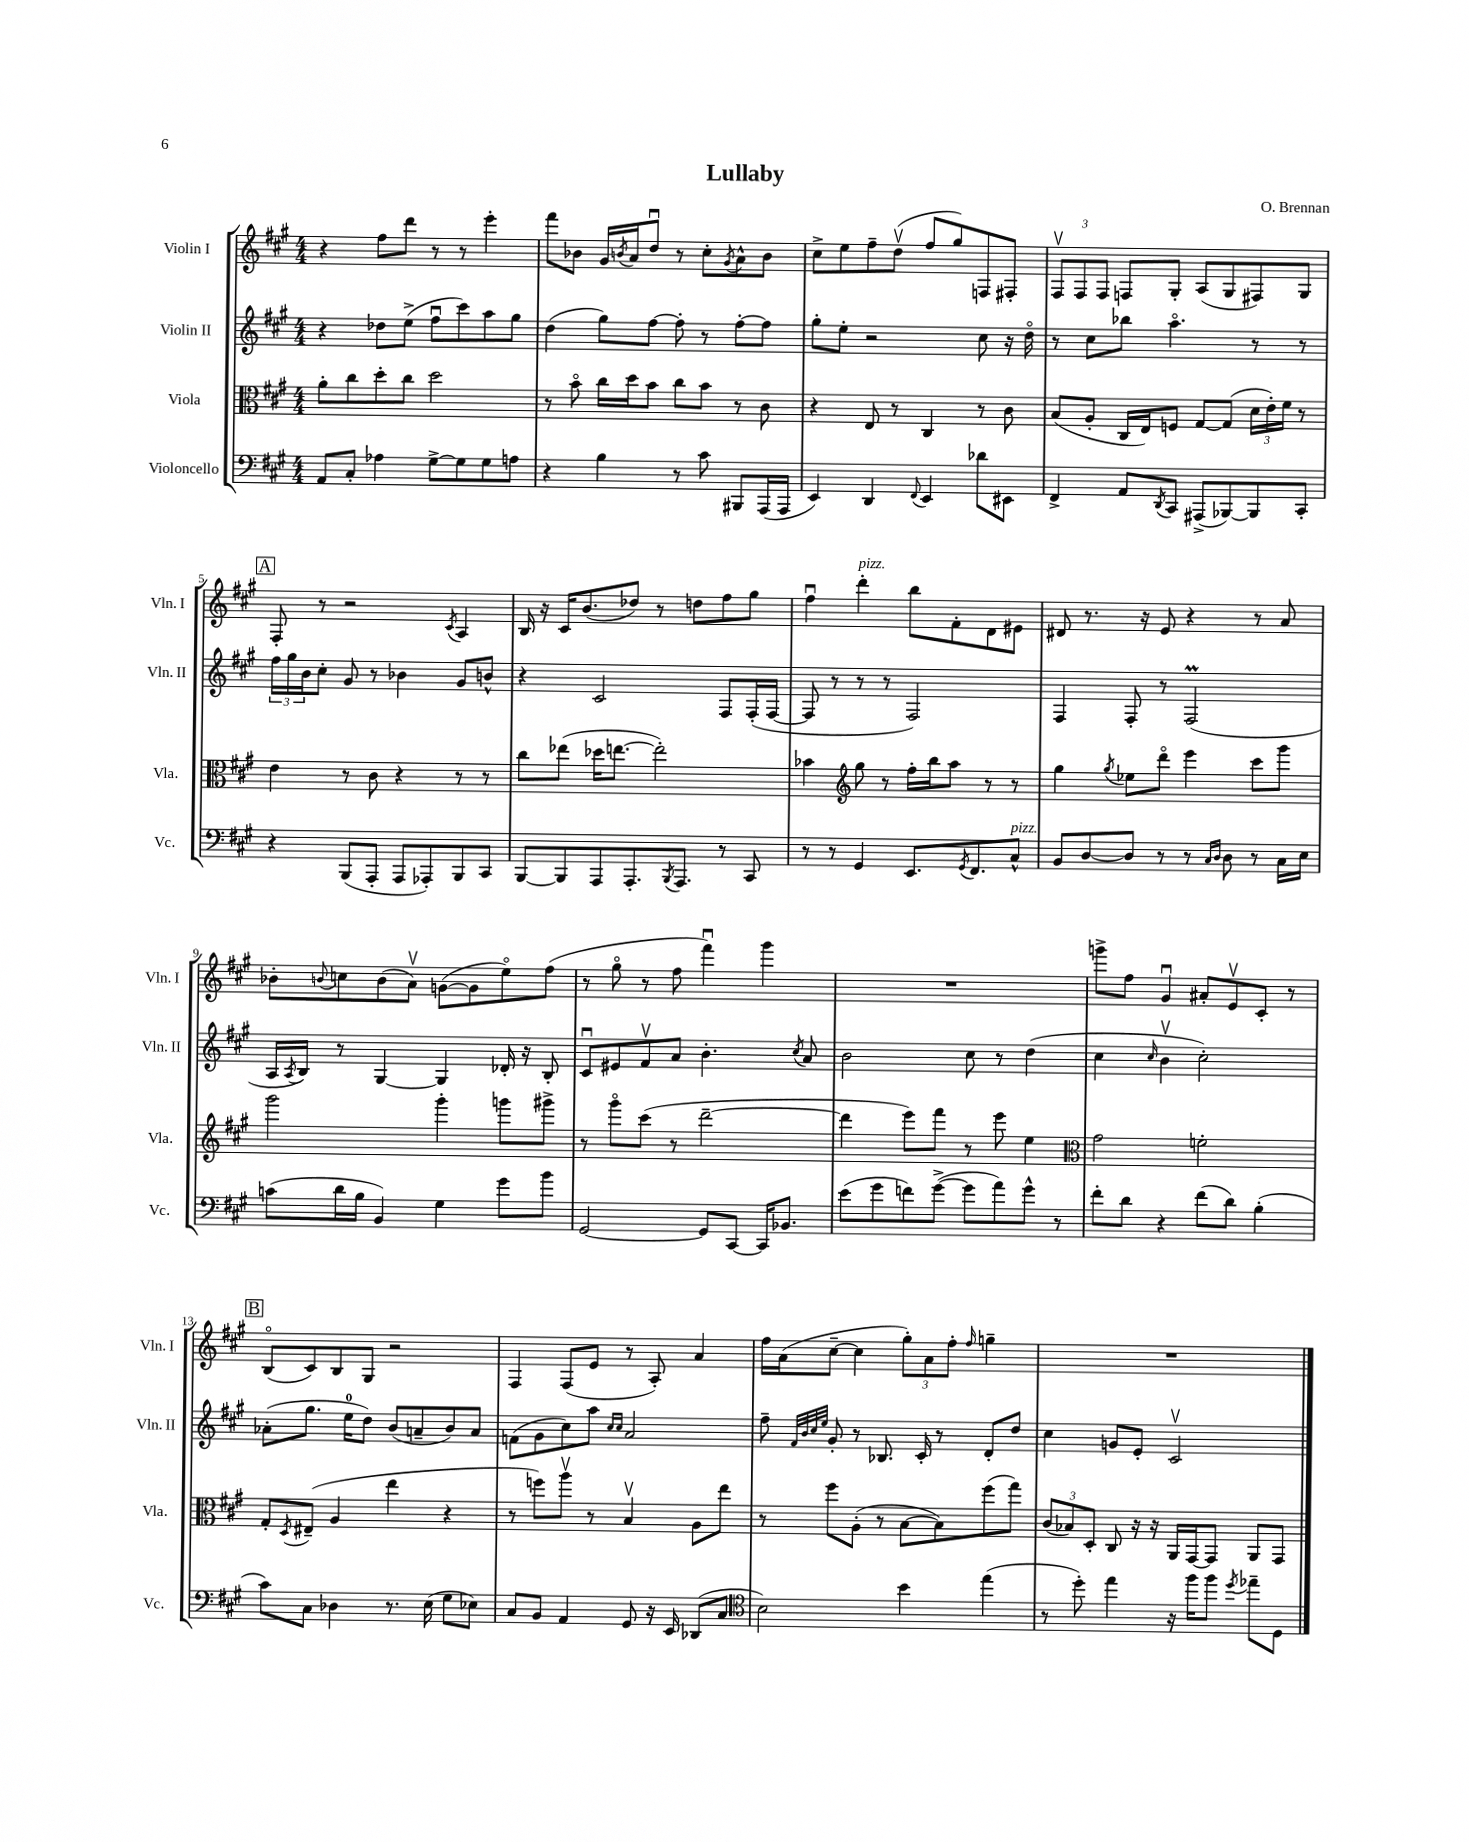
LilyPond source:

\header { title = "Lullaby" composer = "O. Brennan" }
<<
\new StaffGroup <<
\new Staff = "s0" \with { instrumentName = "Violin I" shortInstrumentName = "Vln. I" } {
    \clef treble \key a \major \numericTimeSignature \time 4/4
    r4 fis''8 d'''8 r8 r8 e'''4-. |
    fis'''8 bes'8 gis'16 \acciaccatura { b'8 } a'16 d''8\downbow r8 cis''8-. \acciaccatura { gis'8 } a'8-^ b'8 |
    cis''8-> e''8 fis''8-- d''8\upbow( fis''8 gis''8) f8 fis8-. |
    \tuplet 3/2 { fis8\upbow fis8 fis8 } f8 gis8-. a8( gis8 fis8) gis8 |
    \mark \markup { \box "A" } fis8-. r8 r2 \acciaccatura { cis'8 } a4 |
    b16 r16 cis'16 b'8.( des''8) r8 d''8 fis''8 gis''8 |
    fis''4\downbow d'''4-.^\markup { \italic "pizz." } b''8 fis'8-. d'8 eis'8 |
    dis'8 r8. r16 e'8 r4 r8 a'8 |
    bes'8-. \appoggiatura { b'8 } c''8 b'8( a'8\upbow) g'8~( g'8 e''8\flageolet) fis''8( |
    r8 gis''8\flageolet r8 fis''8 fis'''4\downbow) gis'''4 |
    R1 |
    g'''8-> fis''8 gis'4\downbow ais'8-. e'8\upbow cis'8-. r8 |
    \mark \markup { \box "B" } b8\flageolet( cis'8) b8 gis8 r2 |
    fis4 fis8( e'8 r8 a8-.) a'4 |
    fis''16 a'16( cis''8~-- cis''4 \tuplet 3/2 { gis''8-.) a'8 fis''8-. } \grace { fis''16 } g''4-- |
    R1 \bar "|." |
}
\new Staff = "s1" \with { instrumentName = "Violin II" shortInstrumentName = "Vln. II" } {
    \clef treble \key a \major \numericTimeSignature \time 4/4
    r4 des''8 e''8->( fis''8\downbow cis'''8) a''8 gis''8 |
    d''4( gis''8) fis''8~ fis''8-. r8 fis''8~-. fis''8 |
    gis''8-. e''8-. r2 cis''8 r16 d''16\flageolet |
    r8 cis''8 bes''8 a''4.\flageolet r8 r8 |
    \mark \markup { \box "A" } \tuplet 3/2 { fis''16 gis''16 b'16 } cis''8-. gis'8 r8 bes'4 gis'8 b'8-^ |
    r4 cis'2 fis8 fis16-.( fis16~ |
    fis8 r8 r8 r8 fis2) |
    fis4 fis8-. r8 fis2\prall( |
    a16 \acciaccatura { a8 } b16) r8 gis4~ gis4 des'16-. r16 b8-. |
    cis'8\downbow eis'8 fis'8\upbow a'8 b'4.-. \acciaccatura { cis''8 } a'8 |
    b'2 cis''8 r8 d''4( |
    cis''4 \grace { cis''16 } b'4\upbow cis''2-.) |
    \mark \markup { \box "B" } aes'8-.( gis''8. e''16-0 d''8) b'8( a'8-- b'8) a'8 |
    f'8( gis'8 cis''8) a''8 \grace { cis''16 cis''16 } a'2 |
    fis''8-- \grace { fis'32 b'32 cis''32 e''32 } gis'8-. r8 bes8. cis'16-. r8 d'8-. d''8 |
    cis''4 g'8 e'8-. cis'2\upbow \bar "|." |
}
\new Staff = "s2" \with { instrumentName = "Viola" shortInstrumentName = "Vla." } {
    \clef alto \key a \major \numericTimeSignature \time 4/4
    a'8-. cis''8 d''8-. cis''8 d''2 |
    r8 b'8\flageolet cis''16 d''16 b'8 cis''8 b'8 r8 cis'8 |
    r4 e8 r8 cis4 r8 cis'8 |
    b8( a8-. cis16 e16) f8 gis8~ gis8( \tuplet 3/2 { d'16 e'16-.) fis'16 } r8 |
    \mark \markup { \box "A" } e'4 r8 cis'8 r4 r8 r8 |
    cis''8 ees''8( des''16 e''8.~ e''2-.) |
    bes'4 \clef treble gis''8 r8 fis''16-. b''16 a''8 r8 r8 |
    gis''4 \acciaccatura { gis''8 } ees''8 d'''8\flageolet e'''4 cis'''8 gis'''8 |
    gis'''2 gis'''4-. g'''8 gis'''8-> |
    r8 gis'''8\flageolet cis'''8( r8 d'''2~-- |
    d'''4 e'''8) fis'''8 r8 e'''8 e''4 |
    \clef alto gis'2 f'2-. |
    \mark \markup { \box "B" } gis8-. \acciaccatura { d8 } eis8--( a4 e''4 r4 |
    r8 f''8) a''8\upbow r8 b4\upbow a8 e''8 |
    r8 fis''8 a8-.( r8 b8~ b8) fis''8( gis''8) |
    \tuplet 3/2 { cis'8( bes8) d8-. } cis8 r16 r16 a,16 gis,16~ gis,8 a,8 gis,8 \bar "|." |
}
\new Staff = "s3" \with { instrumentName = "Violoncello" shortInstrumentName = "Vc." } {
    \clef bass \key a \major \numericTimeSignature \time 4/4
    a,8 cis8-. aes4 gis8~-> gis8 gis8 a8 |
    r4 b4 r8 cis'8 bis,,8 a,,16( a,,16 |
    e,4) d,4 \appoggiatura { fis,8 } e,4 des'8 eis,8 |
    fis,4-> a,8 \acciaccatura { d,8 } cis,8 ais,,8->( bes,,8~) bes,,8 cis,8-. |
    \mark \markup { \box "A" } r4 b,,8( a,,8-. a,,8 aes,,8-.) b,,8 cis,8 |
    b,,8~ b,,8 a,,8 a,,8.-. \acciaccatura { b,,8 } a,,8. r8 cis,8 |
    r8 r8 gis,4 e,8. \acciaccatura { gis,8 } fis,8. cis8-^^\markup { \italic "pizz." } |
    b,8 d8~ d8 r8 r8 \grace { cis16 d16 } d8 r8 cis16 e16 |
    c'8( d'16 b16 b,4) gis4 gis'8 b'8 |
    gis,2~ gis,8 cis,8~ cis,16 bes,8. |
    e'8( gis'8 f'8) gis'8~->( gis'8 a'8) gis'8-^ r8 |
    fis'8-. d'8 r4 fis'8( d'8) b4-.( |
    \mark \markup { \box "B" } cis'8) cis8 des4 r8. e16( gis8 ees8) |
    cis8 b,8 a,4 gis,8 r16 e,16 des,8( cis8 |
    \clef tenor b2) b'4 e''4( |
    r8 d''8-.) e''4 r16 fis''16 fis''8 \acciaccatura { d''8 } ees''8-- d8 \bar "|." |
}
>>
>>
